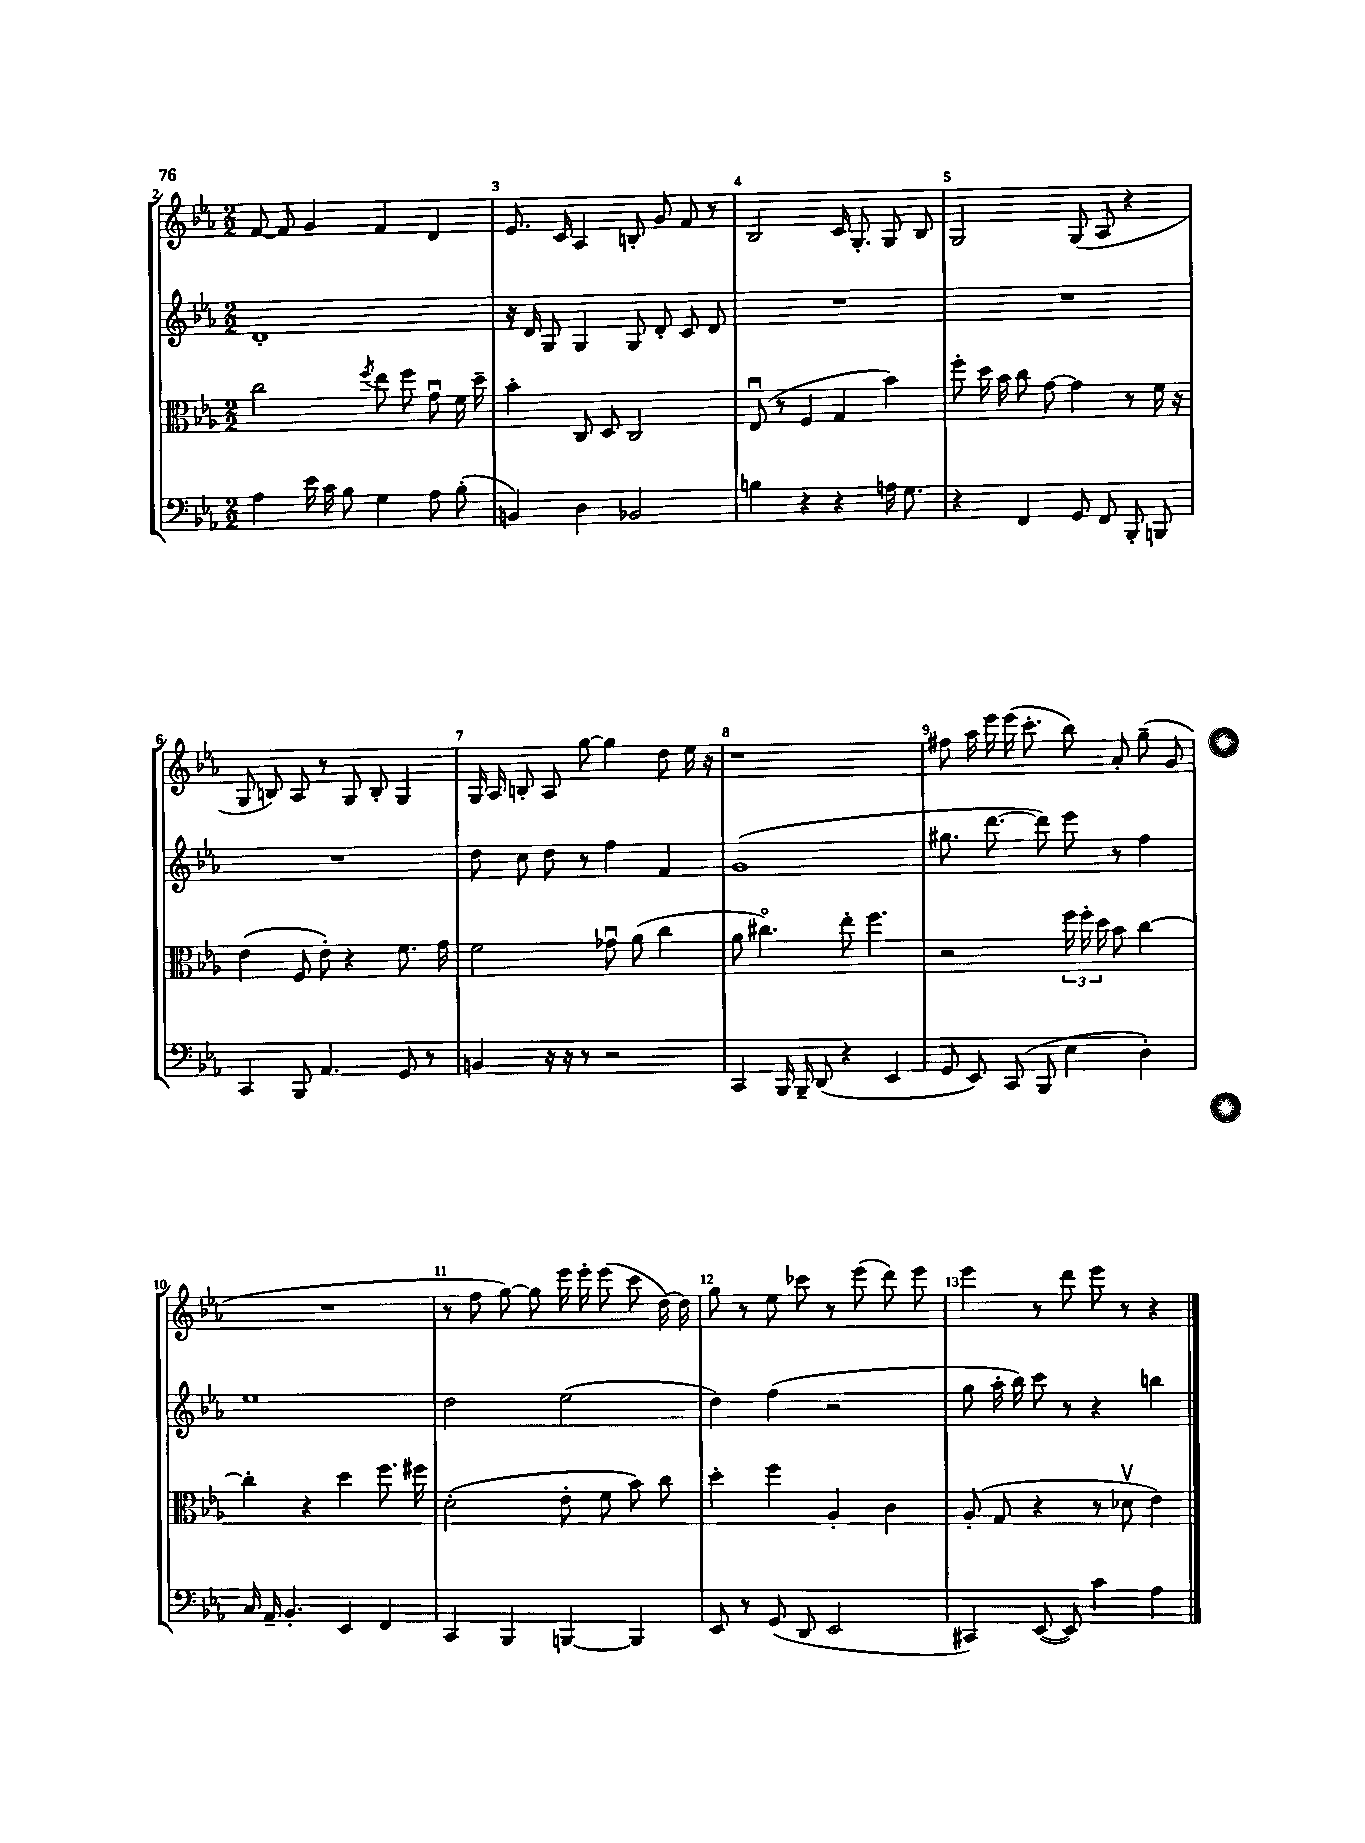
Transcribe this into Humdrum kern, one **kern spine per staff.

**kern	**kern	**kern	**kern
*staff4	*staff3	*staff2	*staff1
*clefF4	*clefC3	*clefG2	*clefG2
*k[b-e-a-]	*k[b-e-a-]	*k[b-e-a-]	*k[b-e-a-]
*M2/2	*M2/2	*M2/2	*M2/2
4A-	2cc	1d'	[8f
.	.	.	8f]
16e-	.	.	4g
16c	.	.	.
8B-	.	.	.
.	8qff	.	.
4G	8ee-	.	4f
.	8ff	.	.
8A-	8gu	.	4d
(8B-'	16f	.	.
.	16dd~	.	.
=	=	=	=
4BB)	4b-'	16r	8.e-
.	.	16d	.
.	.	8G	.
.	.	.	16c
4D	8C	4G	4A-
.	8D	.	.
2BB-	2C	8G	8B'
.	.	8d'	8g
.	.	8c	8f
.	.	8d	8r
=	=	=	=
4B	(8E-u	1r	2B-
.	8r	.	.
4r	4F	.	.
4r	4G	.	16c
.	.	.	8.G'
16A	4b-)	.	8G
8.G	.	.	.
.	.	.	8B-
=	=	=	=
4r	8ff'	1r	2G
.	16dd	.	.
.	16b-	.	.
4FF	8cc	.	.
.	[8g	.	.
8GG	4g]	.	(8G
8FF	.	.	8A-
8BBB-'	8r	.	4r
8BBB	16f	.	.
.	16r	.	.
=	=	=	=
4CC	(4e-	1r	8G
.	.	.	8B)
8BBB-	8F	.	8A-
4.AA-	8e-')	.	8r
.	4r	.	8G
.	.	.	8B'
8GG	8.f	.	4G
8r	.	.	.
.	16g	.	.
=	=	=	=
4BB	2f	8dd	16G
.	.	.	16A-
.	.	8cc	8B'
16r	.	8dd	8A-
16r	.	.	.
8r	.	8r	[8gg
2r	8g-u	4ff	4gg]
.	(8a-	.	.
.	4cc	4f	8dd
.	.	.	16ee-
.	.	.	16r
=	=	=	=
4CC	8a-	(1g	1r
.	4.cc#o)	.	.
16BBB-	.	.	.
16BBB-~	.	.	.
(8DD	.	.	.
4r	8ee-'	.	.
.	4.ff	.	.
4EE-	.	.	.
=	=	=	=
8GG	2r	8.gg#	8ff#
8EE-)	.	.	16aa-
.	.	[8.ddd	16eee-
(8CC	.	.	(16eee-
.	.	.	8.ccc'
8BBB-	.	8ddd])	.
4E-	24ff	8eee-	8bb-)
.	24ff'	.	.
.	24dd	.	.
.	8b-	8r	8a-'
4D')	[4cc	4ff	(8gg~
.	.	.	8g
=	=	=	=
16C	4cc']	1ee-	1r
16AA-~	.	.	.
4.BB-'	.	.	.
.	4r	.	.
4EE-	4dd	.	.
4FF	8.ff	.	.
.	16ff#	.	.
=	=	=	=
4CC	(2d'	2dd	8r
.	.	.	8ff
4BBB-	.	.	[8gg)
.	.	.	8gg]
[4BBB	8e-'	(2ee-	16eee-
.	.	.	16eee-'
.	8f	.	(8eee-
4BBB]	8b-)	.	8ccc
.	8cc	.	[16dd)
.	.	.	16dd]
=	=	=	=
8EE-	4dd'	4dd)	8gg
8r	.	.	8r
(8GG	4ff	(4ff	8ee-
8DD	.	.	8ccc-
2EE-	4A-'	2r	8r
.	.	.	(8eee-
.	4c	.	8ddd)
.	.	.	8eee-
=	=	=	=
4CC#)	(8A-'	8gg	4eee-
.	8G	16aa-'	.
.	.	16bb-)	.
([8EE-	4r	8ccc	8r
8EE-])	.	8r	8ddd
4c	8r	4r	8eee-
.	8d-v	.	8r
4A-	4e-)	4bb	4r
==	==	==	==
*-	*-	*-	*-
